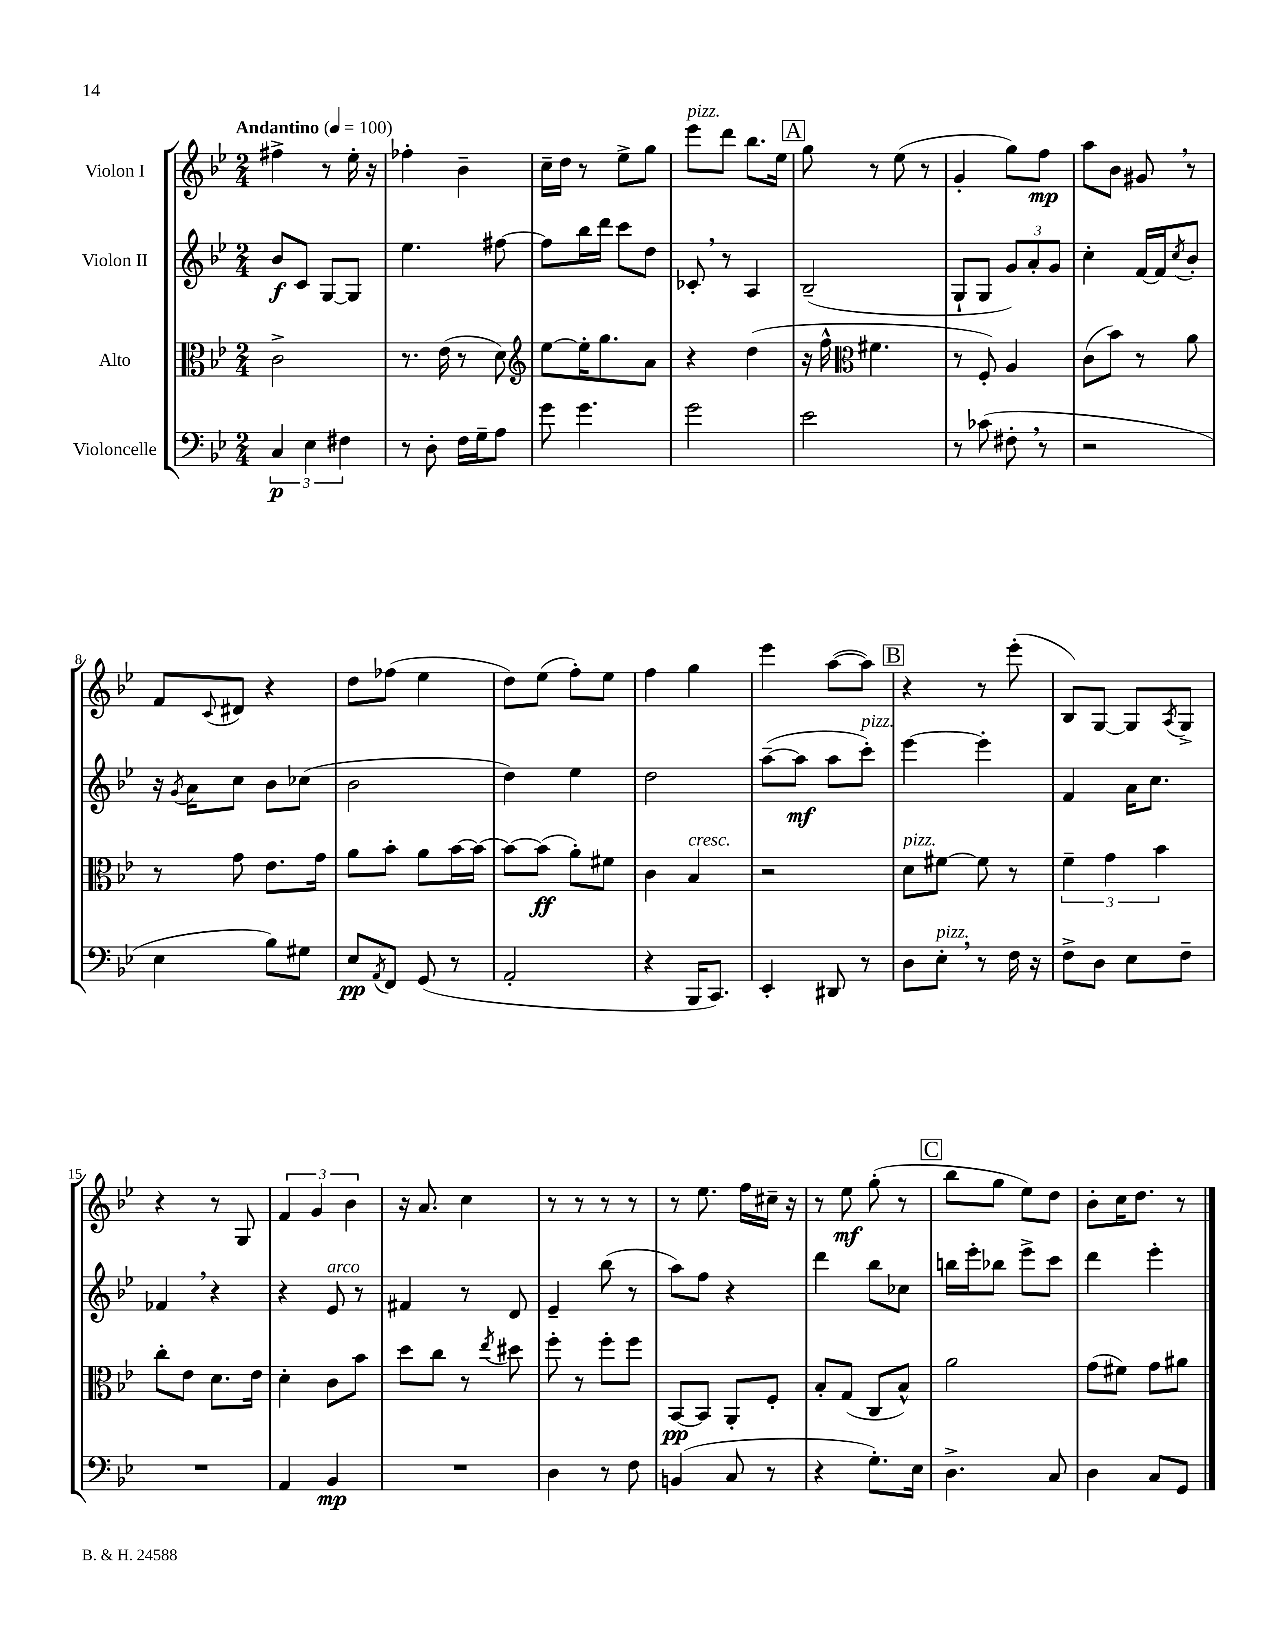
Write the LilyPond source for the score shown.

<<
\new StaffGroup <<
\new Staff = "s0" \with { instrumentName = "Violon I" } {
    \clef treble \key bes \major \numericTimeSignature \time 2/4 \tempo "Andantino" 4 = 100
    fis''4-> r8 ees''16-. r16 |
    fes''4-. bes'4-- |
    c''16-- d''16 r8 ees''8-> g''8 |
    ees'''8^\markup { \italic "pizz." } d'''8 bes''8. ees''16 |
    \mark \markup { \box "A" } g''8 r8 ees''8( r8 |
    g'4-. g''8) f''8\mp |
    a''8 bes'8 gis'8 \breathe r8 |
    f'8 \appoggiatura { c'8 } dis'8 r4 |
    d''8 fes''8( ees''4 |
    d''8) ees''8( f''8-.) ees''8 |
    f''4 g''4 |
    ees'''4 a''8~( a''8) |
    \mark \markup { \box "B" } r4 r8 ees'''8-.( |
    bes8) g8~ g8 \acciaccatura { a8 } g8-> |
    r4 r8 g8 |
    \tuplet 3/2 { f'4 g'4 bes'4 } |
    r16 a'8. c''4 |
    r8 r8 r8 r8 |
    r8 ees''8. f''16 cis''16-- r16 |
    r8 ees''8\mf g''8-.( r8 |
    \mark \markup { \box "C" } bes''8 g''8 ees''8) d''8 |
    bes'8-. c''16 d''8. r8 \bar "|." |
}
\new Staff = "s1" \with { instrumentName = "Violon II" } {
    \clef treble \key bes \major \numericTimeSignature \time 2/4
    bes'8\f c'8 g8~ g8 |
    ees''4. fis''8~ |
    fis''8 bes''16 d'''16 c'''8 d''8 |
    ces'8-. \breathe r8 a4 |
    \mark \markup { \box "A" } bes2--( |
    g8-! g8 \tuplet 3/2 { g'8) a'8-. g'8 } |
    c''4-. f'16~ f'16 \acciaccatura { c''8 } bes'8-. |
    r16 \acciaccatura { g'8 } a'16 c''8 bes'8 ces''8( |
    bes'2 |
    d''4) ees''4 |
    d''2 |
    a''8~--( a''8\mf a''8 c'''8-.^\markup { \italic "pizz." }) |
    \mark \markup { \box "B" } ees'''4~ ees'''4-. |
    f'4 a'16 c''8. |
    fes'4 \breathe r4 |
    r4 ees'8^\markup { \italic "arco" } r8 |
    fis'4 r8 d'8 |
    ees'4-- bes''8( r8 |
    a''8) f''8 r4 |
    d'''4 bes''8 ces''8 |
    \mark \markup { \box "C" } b''16 ees'''16-. bes''8 ees'''8-> c'''8 |
    d'''4 ees'''4-. \bar "|." |
}
\new Staff = "s2" \with { instrumentName = "Alto" } {
    \clef alto \key bes \major \numericTimeSignature \time 2/4
    c'2-> |
    r8. ees'16( r8 d'8) |
    \clef treble ees''8~ ees''16-. g''8. a'8 |
    r4 d''4( |
    \mark \markup { \box "A" } r16 f''16-^ \clef alto fis'4. |
    r8 f8-.) a4 |
    c'8( bes'8) r8 a'8 |
    r8 g'8 ees'8. g'16 |
    a'8 bes'8-. a'8 bes'16~ bes'16~ |
    bes'8~ bes'8\ff( a'8-.) fis'8 |
    c'4 bes4^\markup { \italic "cresc." } |
    r2 |
    \mark \markup { \box "B" } d'8^\markup { \italic "pizz." } fis'8~ fis'8 r8 |
    \tuplet 3/2 { f'4-- g'4 bes'4 } |
    c''8-. ees'8 d'8. ees'16 |
    d'4-. c'8 bes'8 |
    d''8 c''8 r8 \acciaccatura { ees''8 } dis''8 |
    f''8-. r8 f''8-. f''8 |
    bes,8~\pp bes,8 a,8-. f8-. |
    bes8-. g8( c8 bes8-^) |
    \mark \markup { \box "C" } a'2 |
    g'8( fis'8) g'8 ais'8 \bar "|." |
}
\new Staff = "s3" \with { instrumentName = "Violoncelle" } {
    \clef bass \key bes \major \numericTimeSignature \time 2/4
    \tuplet 3/2 { c4\p ees4 fis4 } |
    r8 d8-. f16 g16-- a8 |
    g'8 g'4. |
    g'2 |
    \mark \markup { \box "A" } ees'2 |
    r8 ces'8( fis8-. \breathe r8 |
    r2 |
    ees4 bes8) gis8 |
    ees8\pp \acciaccatura { a,8 } f,8 g,8( r8 |
    a,2-. |
    r4 bes,,16 c,8.) |
    ees,4-. dis,8 r8 |
    \mark \markup { \box "B" } d8 ees8-.^\markup { \italic "pizz." } \breathe r8 f16 r16 |
    f8-> d8 ees8 f8-- |
    R2 |
    a,4 bes,4\mp |
    R2 |
    d4 r8 f8 |
    b,4( c8 r8 |
    r4 g8.-.) ees16 |
    \mark \markup { \box "C" } d4.-> c8 |
    d4 c8 g,8 \bar "|." |
}
>>
>>
